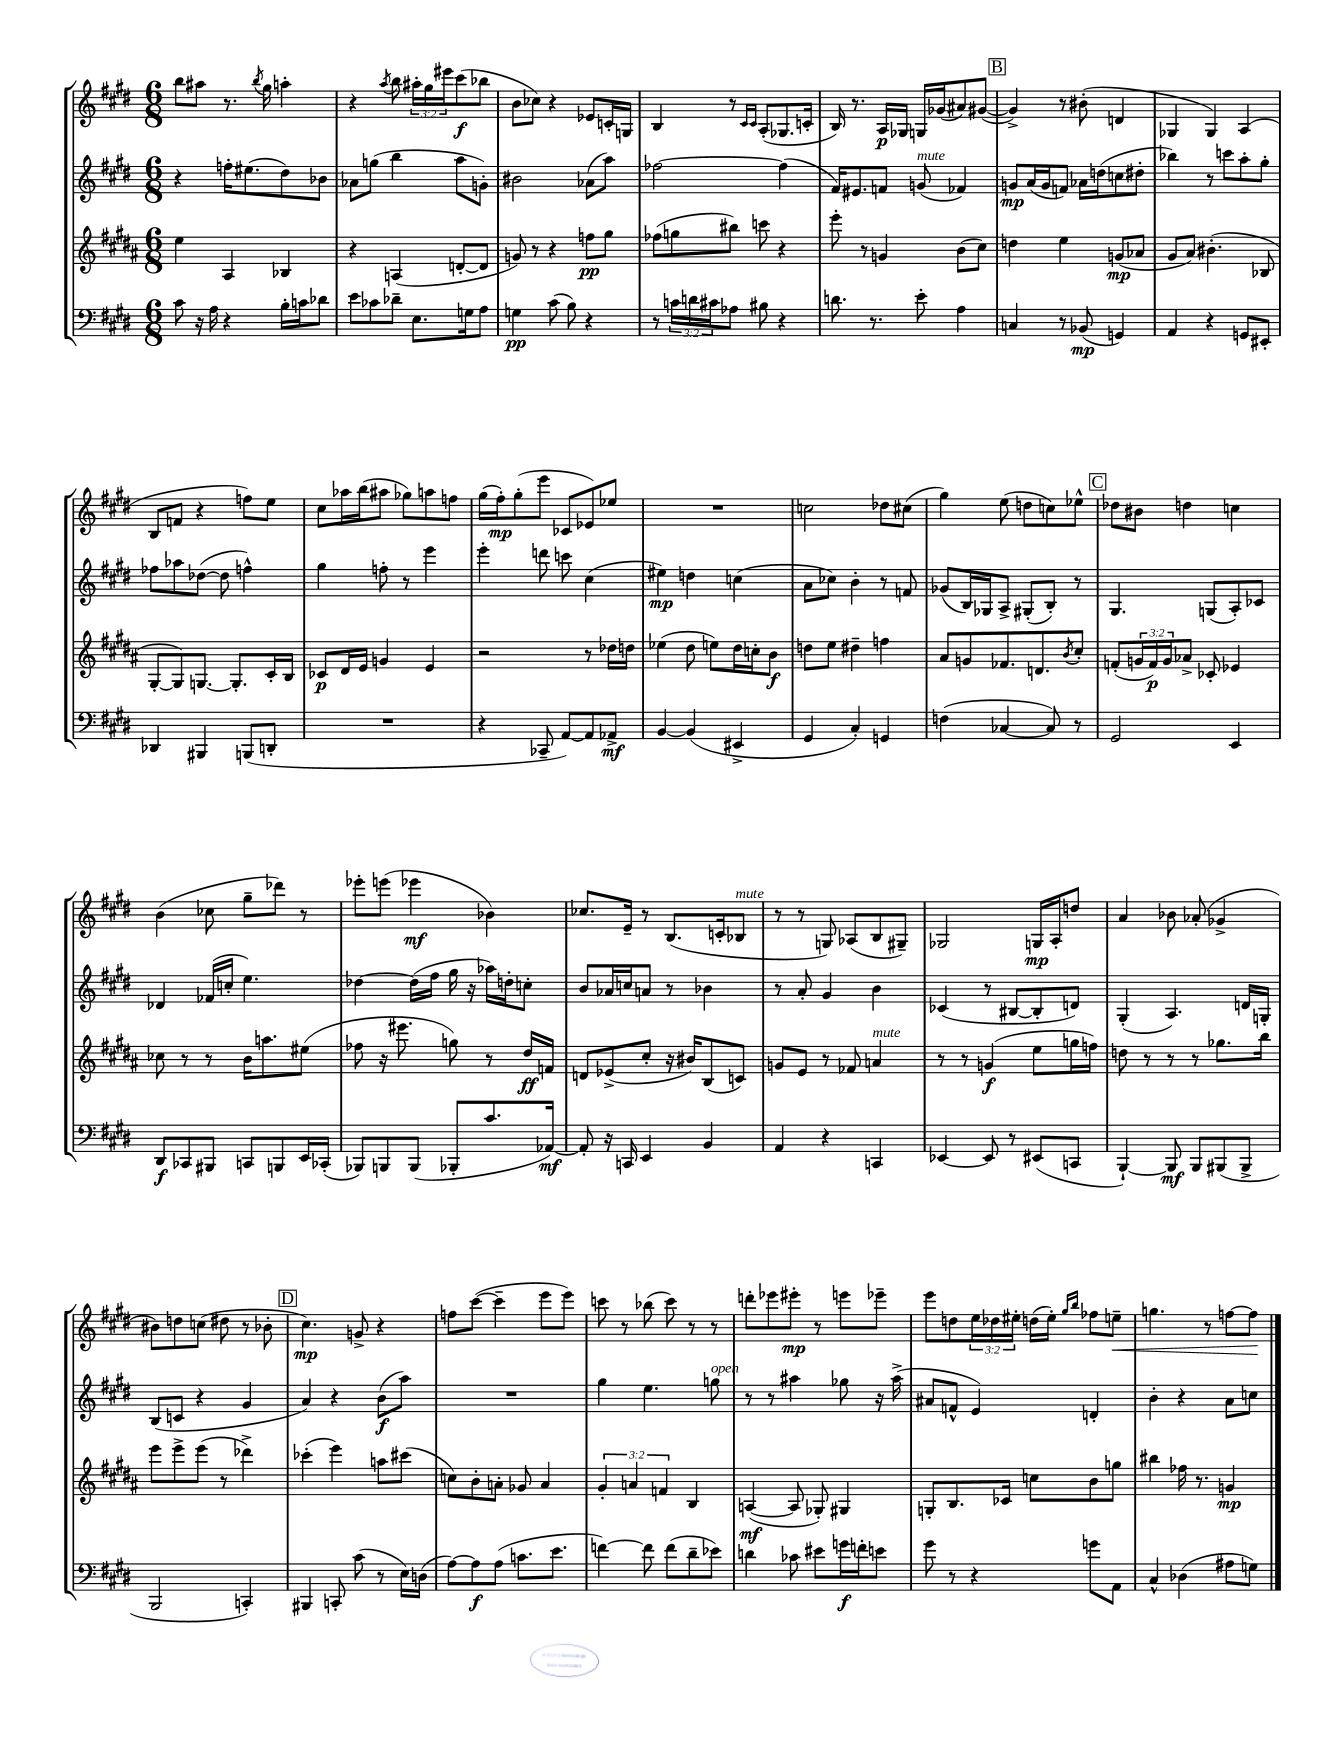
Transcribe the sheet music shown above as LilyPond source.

<<
\new StaffGroup <<
\new Staff = "s0" {
    \clef treble \key e \major \numericTimeSignature \time 6/8 \override Staff.TupletNumber.text = #tuplet-number::calc-fraction-text
    b''8 ais''8 r8. \acciaccatura { b''8 } gis''16 a''4-. |
    r4 \acciaccatura { a''8 } b''8 \tuplet 3/2 { ais''16-. gis''16 eis'''16 } cis'''8\f( bes''8 |
    b'8 ces''8) r4 ees'8 c'16-. g16 |
    b4 r8 \grace { cis'16 cis'16 } a8-.( ges8. c'16-. |
    b16) r8. a16\p ges16 g16 ges'16( ais'8) gis'8~( |
    \mark \markup { \box "B" } gis'4->) r8 bis'8-.( d'4 |
    ges4 ges4) a4( |
    b8 f'8 r4 f''8) e''8 |
    cis''8 aes''16 b''16( ais''8 ges''8) a''8 f''8 |
    gis''16( fis''16-.\mp) gis''8-.( e'''8 ces'8 ees'8) ees''8 |
    R2. |
    c''2 des''8 cis''8( |
    gis''4) e''8( d''8 c''8) ees''8-^ |
    \mark \markup { \box "C" } des''8 bis'8 d''4 c''4 |
    b'4( ces''8 gis''8-- des'''8) r8 |
    ees'''8-. e'''8( ees'''4\mf bes'4) |
    ces''8. e'16-- r8 b8.( c'16-. bes8^\markup { \italic "mute" } |
    r8 r8 g8) aes8( b8 gis8--) |
    ges2 g16\mp a16-. d''8 |
    a'4 bes'8 aes'8-.( ges'4-> |
    bis'8) d''8 c''8( dis''8 r8 bes'8-. |
    \mark \markup { \box "D" } cis''4.\mp) g'8-> r4 |
    f''8 cis'''8~( cis'''4-- e'''8 e'''8) |
    c'''8 r8 bes''8( c'''8) r8 r8 |
    d'''8-. ees'''8 eis'''8-.\mp r8 e'''8 ees'''8-- |
    e'''8 d''8 \tuplet 3/2 { e''16 des''16 eis''16-. } d''16( eis''16-.) \grace { gis''16 b''16 } fes''8 e''8--\< |
    g''4. r8 f''8~ f''8\! \bar "|." |
}
\new Staff = "s1" {
    \clef treble \key e \major \numericTimeSignature \time 6/8
    r4 f''16-. eis''8.( dis''8) bes'8 |
    aes'8 g''8( b''4 a''8 g'8-.) |
    bis'2 aes'8( a''8) |
    fes''2~ fes''4( |
    fis'16) eis'8. f'8 g'8^\markup { \italic "mute" }( fes'4) |
    \mark \markup { \box "B" } g'8\mp a'16( g'16 f'8) aes'16 d''16( c''8 dis''8-. |
    bes''4) r8 c'''8 a''8-. gis''8-. |
    fes''8 aes''8 des''8~( des''8 f''4-^) |
    gis''4 f''8-. r8 e'''4 |
    e'''4-. d'''8 c'''8 cis''4( |
    eis''4\mp) d''4 c''4( |
    a'8 ces''8) b'4-. r8 f'8 |
    ges'8( b16) ges16 a8-> gis8-.( b8-.) r8 |
    \mark \markup { \box "C" } gis4. g8( a8-.) ces'8 |
    des'4 fes'16( c''16-. e''4.) |
    des''4~ des''16( fis''16 gis''16 r16 aes''16) d''16-. c''8-. |
    b'8 aes'16 c''16 a'8 r8 bes'4 |
    r8 a'8-. gis'4 b'4 |
    ces'4( r8 bis8~ bis8-. d'8) |
    gis4-.( a4.) d'16 g16-. |
    b8( c'8 r4 gis'4 |
    \mark \markup { \box "D" } a'4) r4 b'8\f( a''8) |
    R2. |
    gis''4 e''4. g''8^\markup { \italic "open" } |
    r8 r8 ais''4 ges''8 r16 ais''16->( |
    ais'8 f'8-^ e'4) d'4-. |
    b'4-. r4 a'8 c''8 \bar "|." |
}
\new Staff = "s2" {
    \clef treble \key b \major \numericTimeSignature \time 6/8 \override Staff.TupletNumber.text = #tuplet-number::calc-fraction-text
    e''4 ais4 bes4 |
    r4 a4( d'8~-. d'8 |
    g'8) r8 r4 f''8\pp gis''8 |
    fes''8( g''8 bis''8) c'''8 r4 |
    e'''8-. r8 g'4 b'8( cis''8) |
    \mark \markup { \box "B" } d''4 e''4 g'8\mp( aes'8 |
    gis'8 ais'8) bis'4.-.( bes8 |
    gis8~-. gis8) g8.~ g8.-. cis'16-. b16 |
    ces'8\p dis'16 e'16 g'4 e'4 |
    r2 r8 des''16 d''16 |
    ees''4( dis''8 e''8) dis''16 c''16-. b'8\f |
    d''8 e''8 dis''4-- f''4 |
    ais'8 g'8 fes'8. d'8. \acciaccatura { b'8 } cis''8-. |
    \mark \markup { \box "C" } f'8-.( \tuplet 3/2 { g'16 f'16\p) g'16 } aes'8-> ces'8-. ees'4 |
    ces''8 r8 r8 b'16 a''8. eis''8( |
    fes''8 r16 eis'''8. g''8) r8 dis''16\ff f'16 |
    d'8 ees'8->( cis''8-. r16 bis'16) b8( c'8) |
    g'8 e'8 r8 fes'8 a'4^\markup { \italic "mute" } |
    r8 r8 g'4\f( e''8 g''16 f''16) |
    d''8 r8 r8 r8 ges''8. b''16 |
    e'''8 e'''8-> e'''8( r8 des'''4->) |
    \mark \markup { \box "D" } ces'''4-.( e'''4) a''8 cis'''8( |
    c''8) b'8-. a'8-. ges'8 a'4 |
    \tuplet 3/2 { gis'4-. a'4 f'4 } b4 |
    a4~\mf( a8 ges8-.) gis4 |
    g8-. b8. ces'16 c''8 b'8 g''8 |
    bis''4 fes''16 r8. g'4\mp \bar "|." |
}
\new Staff = "s3" {
    \clef bass \key e \major \numericTimeSignature \time 6/8 \override Staff.TupletNumber.text = #tuplet-number::calc-fraction-text
    cis'8 r16 a16 r4 b16-. c'16 des'8 |
    e'8 ces'8 des'8-- e8. g16 a8 |
    g4\pp cis'8( b8) r4 |
    r8 \tuplet 3/2 { c'16 d'16 cis'16 } aes8 bis8 r4 |
    d'8. r8. e'8-. a4 |
    \mark \markup { \box "B" } c4 r8 bes,8\mp( g,4) |
    a,4 r4 g,8 eis,8-. |
    des,4 bis,,4 b,,8( d,8-. |
    R2. |
    r4 ces,8-- a,8~) a,8 aes,8->\mf |
    b,4~ b,4( eis,4-> |
    gis,4 cis4-.) g,4 |
    f4( ces4~ ces8) r8 |
    \mark \markup { \box "C" } gis,2 e,4 |
    dis,8\f ces,8 bis,,8 c,8 b,,8 e,16 ces,16-.( |
    bes,,8) b,,8 b,,8( bes,,8-. cis'8. aes,16~\mf) |
    aes,8-. r16 c,16 e,4 b,4 |
    a,4 r4 c,4 |
    ees,4~ ees,8 r8 eis,8( c,8 |
    b,,4~-!) b,,8\mf b,,8 bis,,8( bis,,8-> |
    b,,2 c,4-.) |
    \mark \markup { \box "D" } bis,,4 c,8-. cis'8( r8 e16) d16( |
    a8~) a8\f a8( c'8. e'8. |
    f'4~) f'8 f'8( dis'8-- ees'8) |
    d'4 ces'8 eis'8 g'16\f f'16-. e'8 |
    gis'8 r8 r4 g'8 a,8 |
    cis4-^ des4( ais8 g8) \bar "|." |
}
>>
>>
\layout { \context { \Score \remove "Bar_number_engraver" } }
